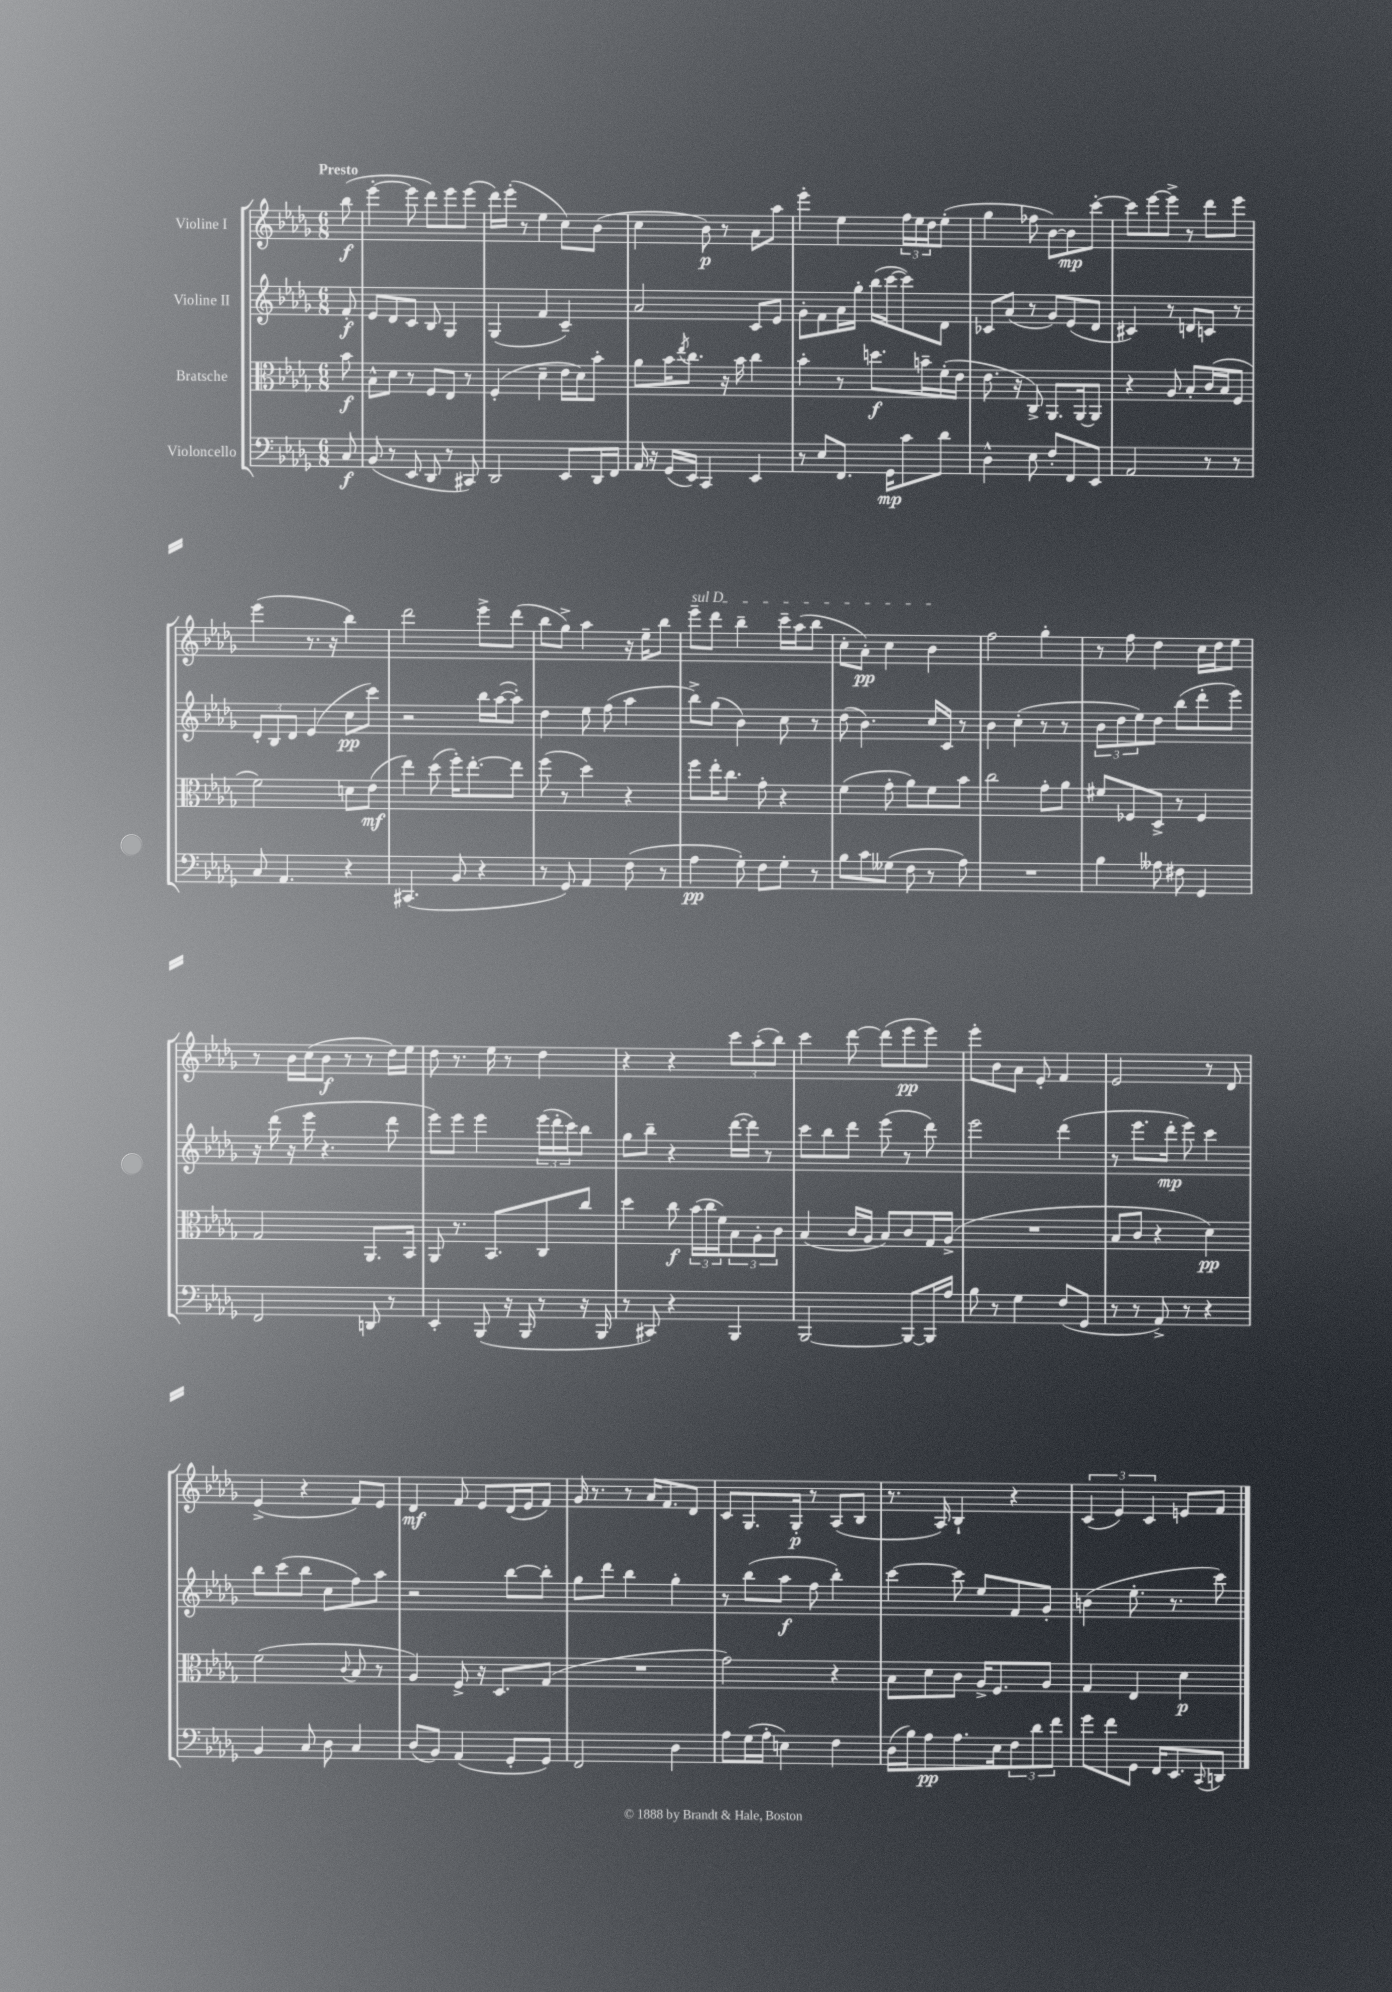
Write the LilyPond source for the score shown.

<<
\new StaffGroup <<
\new Staff = "s0" \with { instrumentName = "Violine I" } {
    \clef treble \key des \major \numericTimeSignature \time 6/8 \partial 8 \tempo "Presto"
    bes''8\f( |
    ees'''4~-. ees'''8 des'''8) ees'''8 ees'''8( |
    des'''16) ees'''16-.( r8 ees''4 c''8) bes'8( |
    c''4 bes'8\p) r8 aes'8 aes''8 |
    ees'''4-. ees''4 \tuplet 3/2 { f''16 ees''16 des''16 } ees''8-.( |
    ges''4 fes''8 bes'8~) bes'8\mp c'''8~-. |
    c'''8 ees'''8~ ees'''8-> r8 des'''8 ees'''8 |
    ees'''4( r8. r16 bes''4) |
    des'''2 ees'''8-> des'''8( |
    bes''8 ges''8->) aes''4 r16 ees''16-- bes''8 |
    \once \override TextSpanner.bound-details.left.text = \markup { \italic "sul D" } ees'''8--\startTextSpan des'''8 bes''4-- c'''16-- aes''16( bes''8 |
    c''8-. aes'8-.\pp) c''4 bes'4\stopTextSpan |
    f''2 ges''4-. |
    r8 f''8 des''4 c''16 des''16 ees''8 |
    r8 bes'16 c''16( bes'8\f r8 r8 des''16) ees''16 |
    des''8 r8. ees''16 r8 des''4 |
    r4 r4 \tuplet 3/2 { c'''8 aes''8-.( bes''8) } |
    c'''4 des'''8~ des'''8( ees'''8\pp ees'''8) |
    ees'''8-. bes'8 aes'8 ees'8-. f'4 |
    ees'2 r8 des'8 |
    ees'4->( r4 f'8) ees'8 |
    des'4\mf f'8 ees'8 des'16( ees'16 f'8) |
    ges'16 r8. r8 aes'16 f'8. des'8 |
    c'8 ges8. ges16-.\p r8 aes8( bes8 |
    r8. aes16) bes4-! r4 |
    \tuplet 3/2 { c'4( ees'4) c'4 } e'8 f'8 \bar "|." |
}
\new Staff = "s1" \with { instrumentName = "Violine II" } {
    \clef treble \key des \major \numericTimeSignature \time 6/8 \partial 8
    f'8-.\f |
    ees'8 des'8 c'8 bes8 ges4 |
    ges4( f'4 c'4--) |
    aes'2 c'8 ees'8 |
    ges'8-. f'8 aes'16 ges''16-. bes''16( c'''16~ c'''8) des'8 |
    ces'8 aes'8( r8 ges'8) ees'8( des'8 |
    cis'4) r8 d'8 c'8 r8 |
    \tuplet 3/2 { des'8-. bes8 des'8 } ees'4( c''8\pp c'''8) |
    r2 bes''16 aes''16~( aes''8-.) |
    des''4 ees''8 f''8( aes''4 |
    bes''8->) ges''8( bes'4) c''8 r8 |
    des''8( bes'4.) c''16 c'16 r8 |
    bes'4 c''4-.( r8 r8 |
    \tuplet 3/2 { bes'8 des''8 ees''8) } des''8 bes''8( des'''8-. ees'''8) |
    r16 des'''16( r16 ees'''16 r4. des'''8 |
    ees'''8) ees'''8 ees'''4 \tuplet 3/2 { ees'''16( des'''16-. c'''16) } bes''8 |
    ges''8 bes''8-- r4 des'''16~( des'''16) r8 |
    c'''8 bes''8 des'''8 ees'''8( r8 des'''8) |
    ees'''2 des'''4( |
    r8 ees'''8. des'''16-.\mp ees'''8) c'''4 |
    bes''8 c'''8( bes''8 c''8 f''8) aes''8 |
    r2 bes''8~ bes''8-. |
    ges''8 des'''8 bes''4 ges''4-. |
    r8 bes''8( aes''8\f f''8 bes''4-.) |
    c'''4~ c'''8 ees''8 f'8 ges'8-. |
    b'4( ees''8.-. r8. c'''8) \bar "|." |
}
\new Staff = "s2" \with { instrumentName = "Bratsche" } {
    \clef alto \key des \major \numericTimeSignature \time 6/8 \partial 8
    bes'8\f |
    bes8-^ des'8 r8 f8 ees8 r8 |
    f4-.( des'4-- ees'16 des'16) bes'8-. |
    aes'8 bes'16 \acciaccatura { ees''8 } c''8. r16 bes'16 c''4 |
    bes'4-. r8 d''8.\f b'16-- f'16-.( ees'16 |
    ees'8. r16 c8->) aes,8. aes,16~ aes,8 |
    r4 aes8 bes8-. c'16( bes16 f8 |
    f'2) d'8 ees'8\mf( |
    ees''4) des''8( f''16-.) ees''8.~-. ees''8 |
    f''8( r8 des''4) r4 |
    f''8 ees''16-. c''8. ges'8-. r4 |
    f'4( ges'8-. aes'8) f'8 bes'8 |
    c''2 ges'8-. aes'8 |
    fis'8 fes8 des8-> r8 fes4 |
    ges2 aes,8. bes,16 |
    aes,8 r8. bes,8. c8 c''8 |
    des''4 c''8\f \tuplet 3/2 { bes'16( c''16 f'16) } \tuplet 3/2 { bes8 aes8-. c'8 } |
    bes4( c'16 aes16 bes8) c'8 ges16 aes16->( |
    R2. |
    bes8 c'8 r4 des'4\pp) |
    f'2( \appoggiatura { c'8 } bes8 r8 |
    aes4) f8-> r16 des8. ges8( |
    R2. |
    ges'2) r4 |
    bes8 des'8 c'8 aes16-> f8. aes8 |
    ges4 ees4 des'4\p \bar "|." |
}
\new Staff = "s3" \with { instrumentName = "Violoncello" } {
    \clef bass \key des \major \numericTimeSignature \time 6/8 \partial 8
    c8\f |
    bes,8( r8 ees,8 des,8 r8 cis,8) |
    des,2 ees,8 des,16 f,16 |
    aes,16 r16 ges,16( ees,16) c,4 ees,4 |
    r8 ees8 f,8. ges,16\mp c'8 des'8 |
    des4-^ ees8 f8-. f,8 ees,8 |
    aes,2 r8 r8 |
    c8 aes,4. r4 |
    cis,4.( bes,8 r4 |
    r8 ges,8) aes,4 f8( r8 |
    aes4\pp ges8-.) f8 ges8-. r8 |
    bes8 c'8 geses8( f8 r8 aes8) |
    R2. |
    bes4 aeses8 fis8 ges,4 |
    f,2 d,8 r8 |
    ees,4-. bes,,8( r16 bes,,16 r8 r16 bes,,16 |
    r8 cis,8) r4 bes,,4 |
    bes,,2~ bes,,8~ bes,,16 aes16 |
    bes8 r8 ges4 f8( ges,8 |
    r8 r8 aes,8->) r8 r4 |
    bes,4 c8 des8 c4 |
    des8( bes,8) aes,4( ges,8-. ges,8) |
    f,2 des4 |
    aes8 ges16( aes16-. e4) f4 |
    des16( bes16) aes8\pp aes8. ees16 \tuplet 3/2 { f8 des'8 f'8 } |
    ges'8 f'8 ges,8 f,16 ees,8. \appoggiatura { c,8 } d,8 \bar "|." |
}
>>
>>
\layout { \context { \Score \remove "Bar_number_engraver" } }
